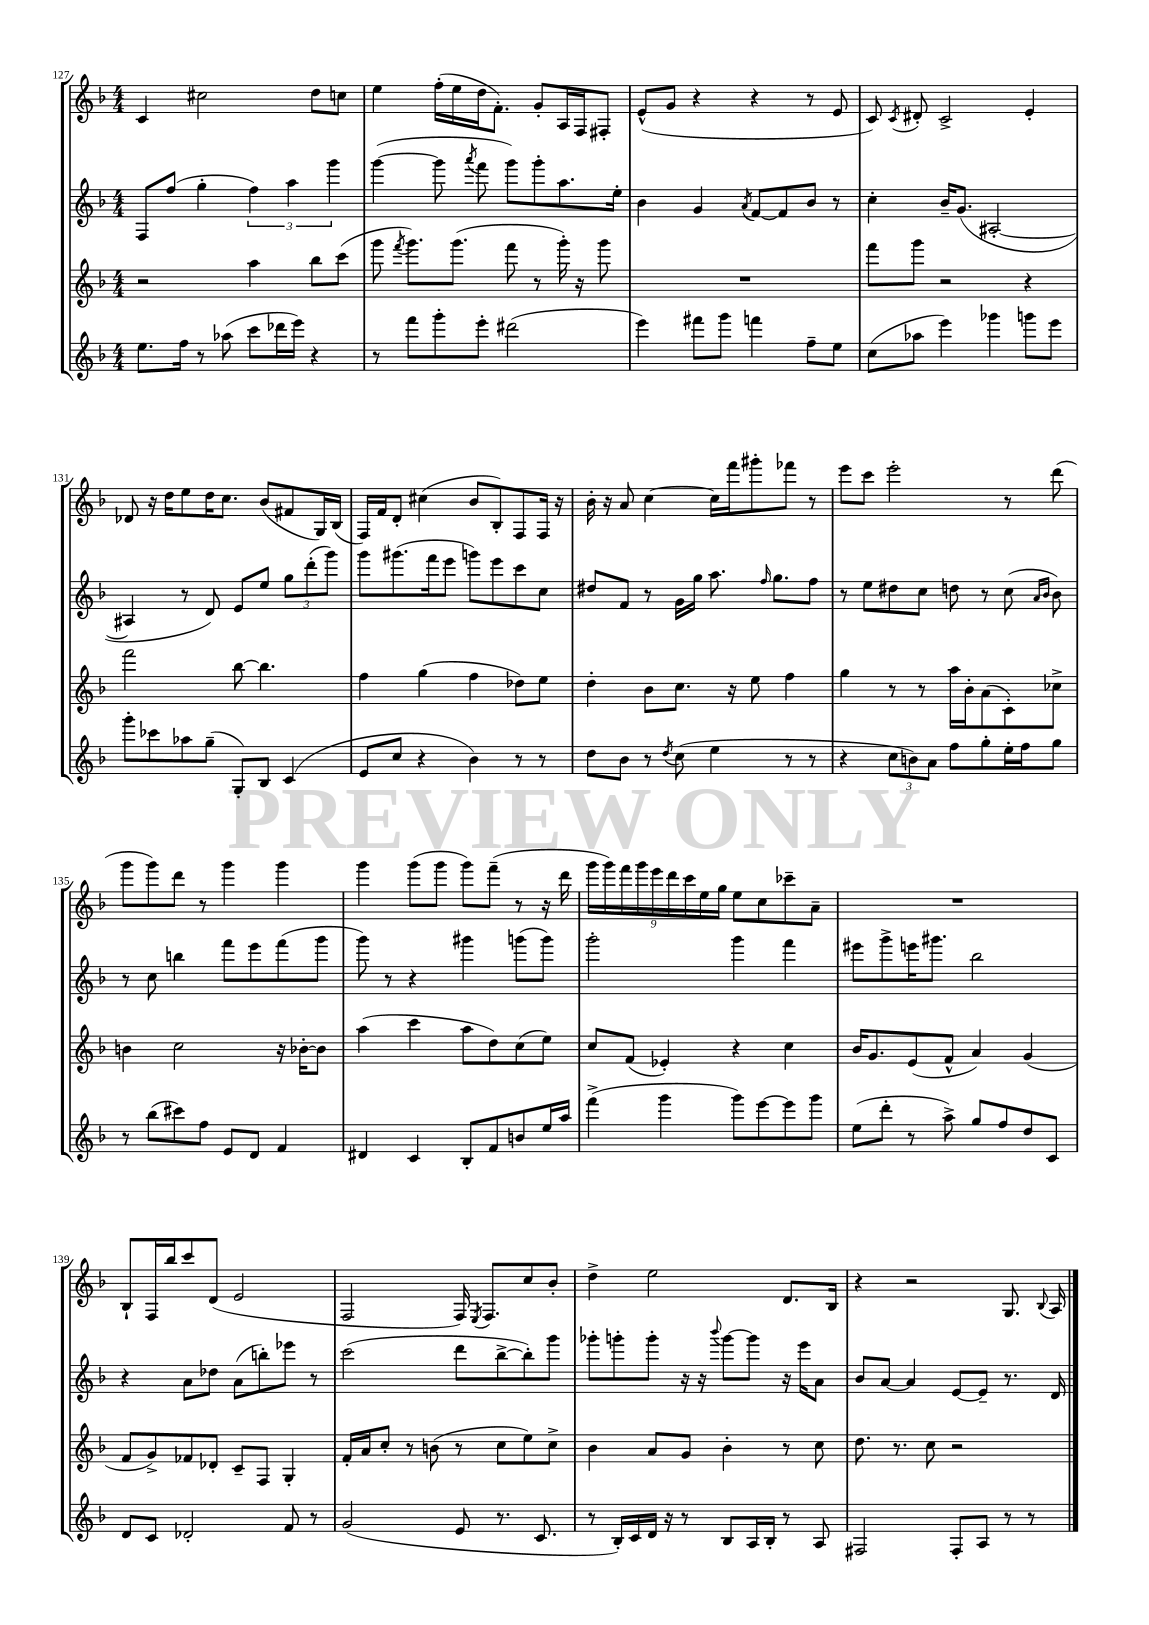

**kern	**kern	**kern	**kern
*staff4	*staff3	*staff2	*staff1
*clefG2	*clefG2	*clefG2	*clefG2
*k[b-]	*k[b-]	*k[b-]	*k[b-]
*M4/4	*M4/4	*M4/4	*M4/4
8.ee\L	2r	8F/L	4c/
.	.	(8ff/J	.
16ff\Jk	.	.	.
8r	.	4gg'\	2cc#\
(8aa-\	.	.	.
8ccc\L	4aa\	6ff\)	.
16ddd-\L	.	.	.
.	.	6aa\	.
16eee\JJ)	.	.	.
4r	8bb-\L	.	8dd\L
.	.	6ggg\	.
.	(8ccc\J	.	8cc\J
=	=	=	=
8r	8ggg\	([4ggg\	4ee\
.	8qfff/	.	.
8fff\L	8.ggg\L)	.	.
8ggg'\	.	8ggg\]	(16ff'\LL
.	(8.ggg\J	.	16ee\
.	.	8qaaa/	.
8eee'\J	.	8fff\	16dd\J
.	.	.	8.f'\J)
(2ddd#\	8fff\	8ggg\L)	.
.	8r	8ggg'\	8g'/L
.	16ggg'\)	8.aa\	16A/L
.	16r	.	16F/J
.	8ggg\	.	8F#'/J
.	.	16ee'\Jk	.
=	=	=	=
4eee\)	1r	4b-\	(8e^^/L
.	.	.	8g/J
8fff#\L	.	4g/	4r
8ggg\J	.	.	.
.	.	8qa/	.
4fff\	.	[8f/L	4r
.	.	8f/]	.
8ff~\L	.	8b-/J	8r
8ee\J	.	8r	8e/
=	=	=	=
(8cc\L	8fff\L	4cc'\	8c/)
.	.	.	8qc/
8aa-\J	8ggg\J	.	8d#'/
4eee\)	2r	16b-~/LK	2c^/
.	.	(8.g/J	.
4ggg-\	.	[2A#'/	.
8ggg\L	4r	.	4e'/
8eee\J	.	.	.
=	=	=	=
8ggg'\L	2fff\	4A#/]	8d-/
8ccc-\	.	.	16r
.	.	.	16dd\LK
8aa-\	.	8r	8ee\
(8gg~\J	.	8d/)	16dd\K
.	.	.	8.cc\J
8G'/L)	[8bb-\	8e/L	.
8B-/J	4.bb-\]	8ee/J	(8b-/L
(4c/	.	12gg\L	8f#/
.	.	(12ddd'\	.
.	.	.	16G/L)
.	.	12ggg\J)	.
.	.	.	(16B-/JJ
=	=	=	=
8e/L	4ff\	8ggg\L	16F/LL)
.	.	.	16f/J
8cc/J	.	(8.ggg#\	8d'/J
4r	(4gg\	.	(4cc#\
.	.	16fff\k	.
.	.	8eee\J	.
4b-\)	4ff\	8ggg\L)	8b-/L
.	.	8eee\	8B-'/)
8r	8dd-\L)	8ccc\	8F/
8r	8ee\J	8cc\J	16F/Jk
.	.	.	16r
=	=	=	=
8dd\L	4dd'\	8dd#/L	16b-'\
.	.	.	16r
8b-\J	.	8f/J	8a/
8r	8b-\L	8r	[4cc\
8qdd/	.	.	.
(8cc\	8.cc\J	16g\LL	.
.	.	16gg\JJ	.
4ee\	.	8.aa\	16cc\]LL
.	16r	.	16fff\J
.	8ee\	.	8ggg#'\
.	.	16qqff/	.
.	.	8.gg\L	.
8r	4ff\	.	8fff-\J
8r	.	8ff\J	8r
=	=	=	=
4r	4gg\	8r	8eee\L
.	.	8ee\L	8ccc\J
12cc\L	8r	8dd#\	2eee'\
12b\)	.	.	.
.	8r	8cc\J	.
12a\J	.	.	.
8ff\L	16aa\LL	8dd\	.
.	16b-'\J	.	.
8gg'\	(8a\	8r	.
16ee'\L	8c'\)	(8cc\	8r
16ff\J	.	.	.
.	.	16qqa/LL	.
.	.	16qqb-/JJ	.
8gg\J	8cc-^\J	8b-\)	(8ddd\
=	=	=	=
8r	4b\	8r	8ggg\L
(8bb-\L	.	8cc\	8ggg\)
8ccc#\)	2cc\	4bb\	8ddd\J
8ff\J	.	.	8r
8e/L	.	8fff\L	4ggg\
8d/J	.	8eee\	.
4f/	16r	(8fff\	4ggg\
.	[16b-'\LK	.	.
.	8b-\]J	8ggg\J	.
=	=	=	=
4d#/	(4aa\	8ggg\)	4ggg\
.	.	8r	.
4c/	4ccc\	4r	(8ggg\L
.	.	.	8ggg\J
8B-'/L	8aa\L	4ggg#\	8ggg\L)
8f/	8dd\)	.	(8fff~\J
8b/	(8cc\	(8ggg\L	8r
16ee/L	8ee\J)	8ggg\J)	16r
16aa/JJ	.	.	16ddd\
=	=	=	=
(4fff^\	8cc/L	2ggg'\	18ggg\LL
.	.	.	18ggg\)
.	.	.	18fff\
.	(8f/J	.	.
.	.	.	18ggg\
.	.	.	18eee\
4ggg\	4e-'/)	.	.
.	.	.	18ddd\
.	.	.	18ccc\
.	.	.	18ee\
.	.	.	18gg\JJ
8ggg\L)	4r	4ggg\	8ee\L
[8eee\	.	.	8cc\
8eee\]	4cc\	4fff\	8ccc-~\
8ggg\J	.	.	8a~\J
=	=	=	=
(8ee\L	16b-/LK	8eee#\L	1r
.	8.g/	.	.
8ddd'\J	.	8ggg^\	.
8r	(8e/	16eee\K	.
.	.	8.ggg#\J	.
8aa^\)	8f^^/J	.	.
8gg/L	4a/)	2bb-\	.
8ff/	.	.	.
8dd/	(4g/	.	.
8c/J	.	.	.
=	=	=	=
8d/L	8f/L	4r	8B-`/L
8c/J	8g^/)	.	16F/L
.	.	.	16bb-/J
2d-'/	8f-/	8a\L	8ccc/
.	8d-'/J	8dd-\J	(8d/J
.	8c~/L	(8a\L	2e/
.	8F/J	8bb'\)	.
8f/	4G'/	8eee-\J	.
8r	.	8r	.
=	=	=	=
(2g/	16f'/LL	(2ccc\	2F/
.	16a/J	.	.
.	8cc'/J	.	.
.	8r	.	.
.	(8b\	.	.
8e/	8r	8ddd\L	16F/)
.	.	.	8qE/
.	.	.	8.F/L
8.r	8cc\L	[8bb-^\	.
.	8ee\)	8bb-'\])	8cc/
8.c/	.	.	.
.	8cc^\J	8ggg\J	8b-'/J
=	=	=	=
8r	4b-\	8ggg-'\L	4dd^\
16B-'/LL)	.	8ggg'\	.
16c/	.	.	.
16d/JJ	8a/L	8ggg'\J	2ee\
16r	.	.	.
8r	8g/J	16r	.
.	.	16r	.
.	.	8qqbbb-/	.
8B-/L	4b-'\	[8ggg\L	.
16A/L	.	8ggg\]J	.
16B-'/JJ	.	.	.
8r	8r	16r	8.d/L
.	.	16eee\LK	.
8A/	8cc\	8a\J	.
.	.	.	16B-/Jk
=	=	=	=
2F#/	8.dd\	8b-/L	4r
.	.	[8a/J	.
.	8.r	.	.
.	.	4a/]	2r
.	8cc\	.	.
8F#'/L	2r	[8e/L	.
8A/J	.	8e~/]J	.
8r	.	8.r	8.G/
8r	.	.	.
.	.	.	8qqB-/
.	.	16d/	16A/
==	==	==	==
*-	*-	*-	*-
